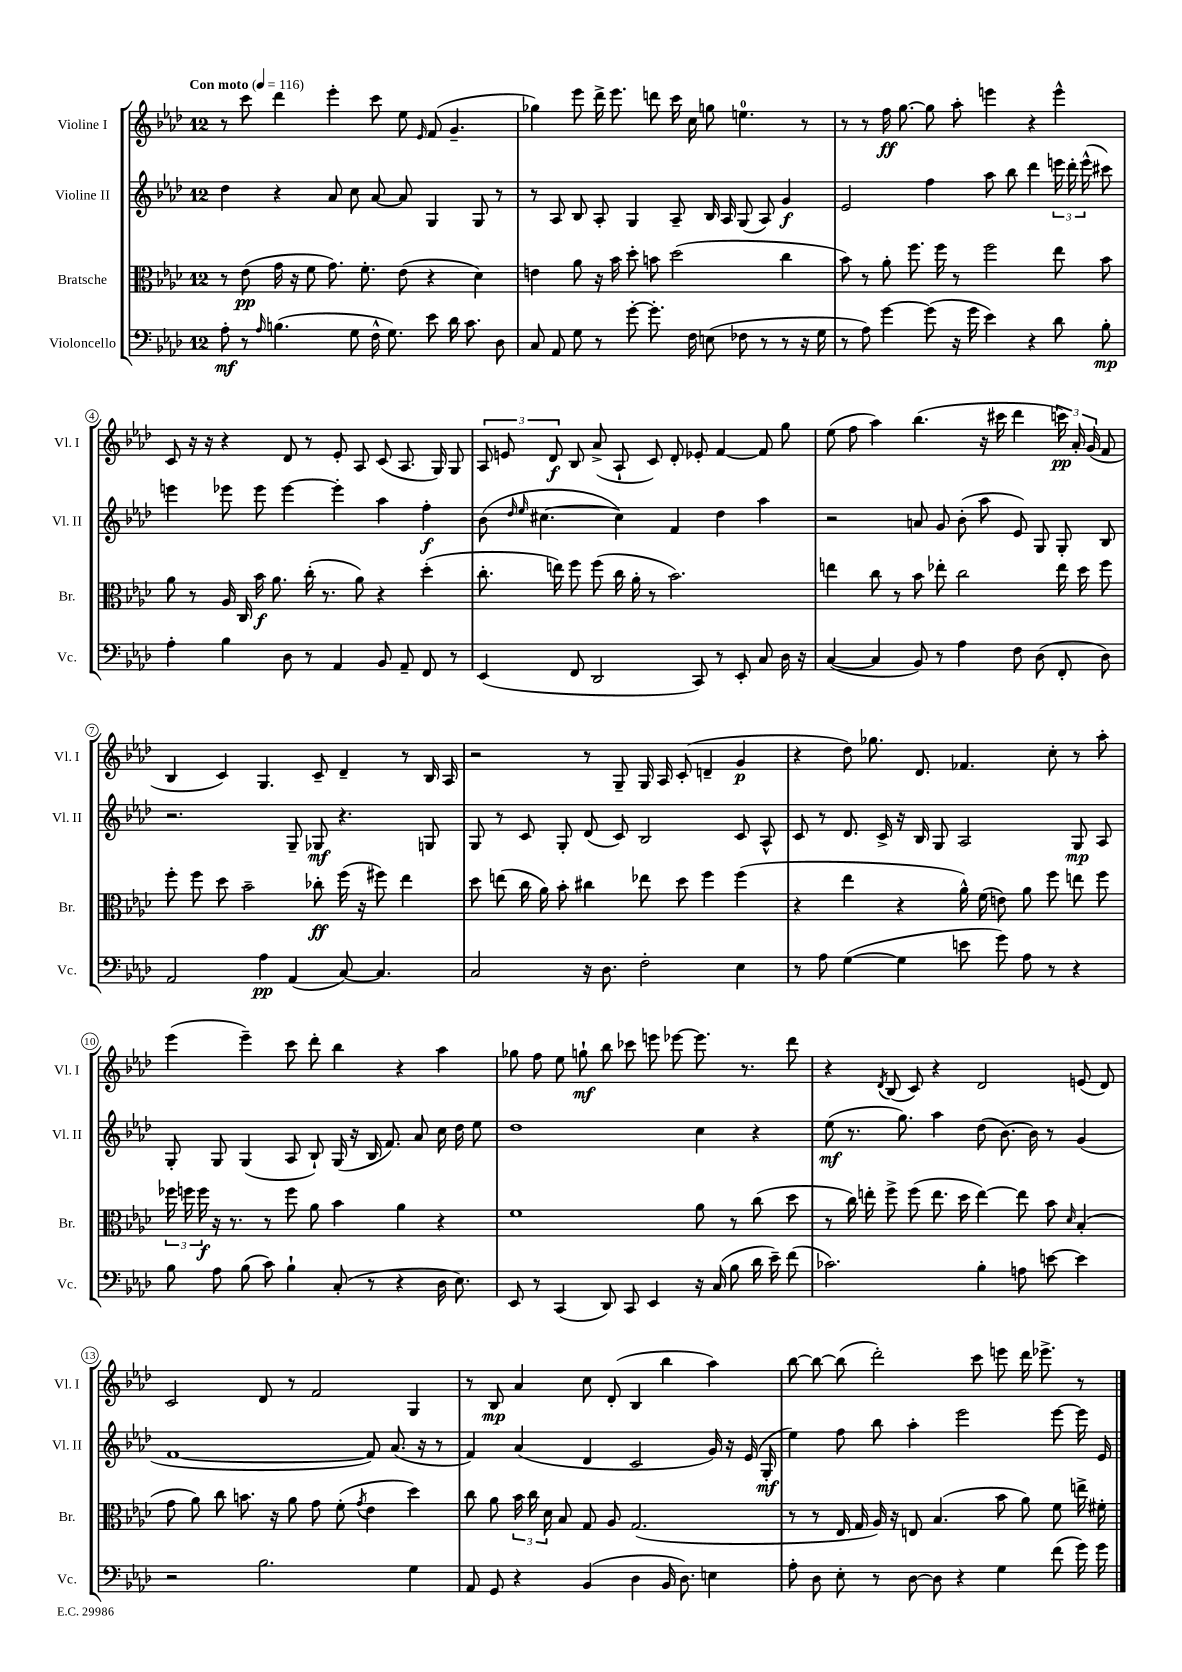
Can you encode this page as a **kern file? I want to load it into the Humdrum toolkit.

**kern	**kern	**kern	**kern
*staff4	*staff3	*staff2	*staff1
*clefF4	*clefC3	*clefG2	*clefG2
*k[b-e-a-d-]	*k[b-e-a-d-]	*k[b-e-a-d-]	*k[b-e-a-d-]
*M12/8	*M12/8	*M12/8	*M12/8
*MM116	*MM116	*MM116	*MM116
8A-'\	8r	4dd-\	8r
8r	(8e-\	.	8ccc\
16qqA-/	.	.	.
(4.B\	16g\	4r	4ddd-\
.	16r	.	.
.	8f\	.	.
.	8.g\)	8a-/	4eee-'\
8G\	.	8cc\	.
.	8.f'\	.	.
16F^^\	.	[8a-/	8ccc\
8.G\)	.	.	.
.	(8e-\	8a-/]	8ee-\
.	.	.	16qqe-/
8e-\	4r	4G/	(8f/
16d-\	.	.	4.g~/
8.c\	.	.	.
.	4d-\)	8G/	.
8D-\	.	8r	.
=	=	=	=
8C/	4e\	8r	4gg-\)
8AA-/	.	8A-/	.
8G\	8a-\	8B-/	8eee-\
8r	16r	8A-'/	16ddd-^\
.	16b-\	.	8.eee-\
[8g'\	8dd-'\	4G/	.
8.g'\]	8b\	.	8ddd\
.	(2dd-\	8A-~/	16ccc\
16F\	.	.	16cc\
(8E\	.	16B-/	8gg\
.	.	16A-/	.
8F-\	.	(8G/	4.ee\
8r	.	8A-/)	.
8r	4cc\	4g/	.
16r	.	.	8r
16G\	.	.	.
=	=	=	=
8r	8b-\)	2e-/	8r
8A-\)	8r	.	8r
[4g\	8a-'\	.	16ff\
.	.	.	[8.gg\
.	8.ff\	.	.
(8g\]	.	4ff\	8gg\]
.	16ff\	.	.
16r	8r	.	8aa-'\
16g\	.	.	.
4e-\)	2ff\	8aa-\	4eee\
.	.	8bb-\	.
4r	.	4ddd-\	4r
8d-\	8ee-\	24eee\	4eee^^\
.	.	24ddd-'\	.
.	.	(24eee^^\	.
8B-'\	8b-\	8ccc#\)	.
=	=	=	=
4A-'\	8a-\	4eee\	8c/
.	8r	.	16r
.	.	.	16r
4B-\	16A-/	8eee-\	4r
.	16C/	.	.
.	16b-\	8eee-\	.
.	8.a-\	.	.
8D-\	.	[4eee-\	8d-/
8r	(16cc'\	.	8r
.	8.r	.	.
4AA-/	.	4eee-'\]	8e-'/
.	8a-\)	.	8A-/
8BB-/	4r	4aa-\	(8c/
8AA-~/	.	.	8.A-/
8FF/	(4dd-'\	4ff'\	.
.	.	.	16G/)
8r	.	.	8G/
=	=	=	=
(4EE-/	8.cc'\	(8b-\	12A-/
.	.	.	12e/
.	.	16qqdd-/	.
.	.	16qqee-/	.
.	.	[4.cc#\	.
.	.	.	12d-/
.	16ee\)	.	.
8FF/	8ff\	.	8B-/
2DD-/	(8ff\	.	(8a-^/
.	16cc\	4cc#\])	8A-`/
.	16a-'\	.	.
.	8r	.	8c/)
.	2.b-\)	4f/	8d-'/
8CC/)	.	.	8e-'/
8r	.	4dd-\	[4f/
8EE-'/	.	.	.
8C/	.	4aa-\	8f/]
16D-\	.	.	8gg\
16r	.	.	.
=	=	=	=
([4C/	4ee\	2r	(8ee-\
.	.	.	8ff\
4C/]	8cc\	.	4aa-\)
.	8r	.	.
8BB-/)	8b-\	8a/	(4.bb-\
8r	8ee-'\	8g/	.
4A-\	2cc\	(8b-'\	.
.	.	8aa-\	16r
.	.	.	16ccc#\
8F\	.	8e-/)	4ddd-\
(8D-\	.	8G/	.
8FF'/	16ee-\	8G'/	24ccc\)
.	.	.	24a-'/
.	16dd-\	.	.
.	.	.	(24g/
8D-\)	8ff\	8B-/	8f/
=	=	=	=
2AA-/	8ff'\	2.r	4B-/
.	8ff\	.	.
.	8dd-\	.	4c/)
.	2b-~\	.	.
4A-\	.	.	4.G/
(4AA-/	.	8G~/	.
.	8cc-'\	8G-/	8c~/
[8C/)	(16ff\	4.r	4d-~/
.	16r	.	.
4.C/]	8ff#\)	.	.
.	4ee-\	.	8r
.	.	8G/	16B-/
.	.	.	16A-/
=	=	=	=
2C/	8dd-\	8G/	2r
.	(8ee\	8r	.
.	16cc\	8c/	.
.	16a-\)	.	.
.	8b-'\	8G'/	.
16r	4cc#\	(8d-/	8r
8.D-\	.	.	.
.	.	8c/)	8G~/
2F'\	8ee-\	2B-/	16G/
.	.	.	16A-/
.	8dd-\	.	(8c'/
.	4ff\	.	4d~/
4E-\	(4ff\	8c/	4g/
.	.	8A-^^/	.
=	=	=	=
8r	4r	8c/	4r
8A-\	.	8r	.
([4G\	4ee-\	8.d-/	8dd-\)
.	.	.	8.gg-\
.	.	16c^/	.
4G\]	4r	16r	.
.	.	16B-/	8.d-/
.	.	8G/	.
8e\	16a-^^\)	2A-/	4.f-/
.	(16f\	.	.
8g\)	8e\)	.	.
8A-\	8a-\	.	.
8r	8ff\	.	8cc'\
4r	8ee\	8G/	8r
.	8ff\	8A-/	8aa-'\
=	=	=	=
8B-\	24ff-\	8G'/	(4eee-\
.	24ff\	.	.
.	24ff\	.	.
8A-\	16r	8G/	.
.	8.r	.	.
(8B-\	.	(4G/	4eee-~\)
8c\)	8r	.	.
4B-`\	8ff\	8A-/	8ccc\
.	8a-\	8B-`/)	8ddd-'\
(8C'/	4b-\	(16G/	4bb-\
.	.	16r	.
8r	.	16B-/	.
.	.	8.f/)	.
4r	4a-\	.	4r
.	.	8a-/	.
16D-\	4r	16cc\	4aa-\
8.E-\)	.	16dd-\	.
.	.	8ee-\	.
=	=	=	=
8EE-/	1f	1dd-	8gg-\
8r	.	.	8ff\
(4CC/	.	.	8ee-\
.	.	.	8gg`\
8DD-/)	.	.	8bb-\
8CC/	.	.	8ccc-\
4EE-/	.	.	8eee\
.	.	.	[8eee-\
16r	8a-\	4cc\	8.eee-\]
(16C/	.	.	.
8B-\	8r	.	.
.	.	.	8.r
16d-\	(8cc\	4r	.
16e-~\)	.	.	.
(8f\	8dd-\	.	8ddd-\
=	=	=	=
2.c-\)	8r	(8ee-\	4r
.	16cc\)	8.r	.
.	16ee'\	.	.
.	.	.	8qd-/
.	8ff^\	.	(8B-/
.	.	8.gg\)	.
.	(8ff\	.	8c/)
.	8.ee\	4aa-\	4r
.	16dd-\	.	.
4B-'\	[4ee\)	(8dd-\	2d-/
.	.	[8.b-\)	.
8A\	8ee\]	.	.
.	.	16b-\]	.
[8e\	8b-\	8r	.
.	16qqd-/	.	.
4e\]	(4B-'/	(4g/	(8e/
.	.	.	8d-/)
=	=	=	=
2r	8g\	[1f	2c/
.	8a-\)	.	.
.	8cc\	.	.
.	8.b\	.	.
2.B-\	.	.	8d-/
.	16r	.	.
.	8a-\	.	8r
.	8g\	.	2f/
.	(8f'\	.	.
.	8qg/	.	.
.	4e-\	8f/])	.
.	.	(8.a-/	.
4G\	4dd-\)	.	4G/
.	.	16r	.
.	.	8r	.
=	=	=	=
8AA-/	8cc\	4f/)	8r
8GG/	8a-\	.	8B-/
4r	24b-\	(4a-/	4a-/
.	24cc\	.	.
.	24d-\	.	.
.	8B-/	.	.
(4BB-/	8G/	4d-/	8cc\
.	8A-/	.	(8d-'/
4D-\	(2.G/	2c/	4B-/
16BB-/	.	.	4bb-\
8.D-\)	.	.	.
4E\	.	16g/)	4aa-\)
.	.	16r	.
.	.	(16e-/	.
.	.	16G'/	.
=	=	=	=
8A-'\	8r	4ee-\)	[8bb-\
8D-\	8r	.	8bb-\_
8E-'\	16E-/	8ff\	(8bb-\]
.	16G/	.	.
8r	16A-/)	8bb-\	2ddd-'\)
.	16r	.	.
[8D-\	8E/	4aa-'\	.
8D-\]	(4.B-/	.	.
4r	.	2eee-\	.
.	.	.	8ccc\
4G\	8b-\	.	8eee\
.	8a-\)	.	16ddd-\
.	.	.	8.eee-^\
(8f\	8f\	[8eee-\	.
16g\)	16ee^\	16eee-\]	8r
16g\	16f#'\	16e-/	.
==	==	==	==
*-	*-	*-	*-
